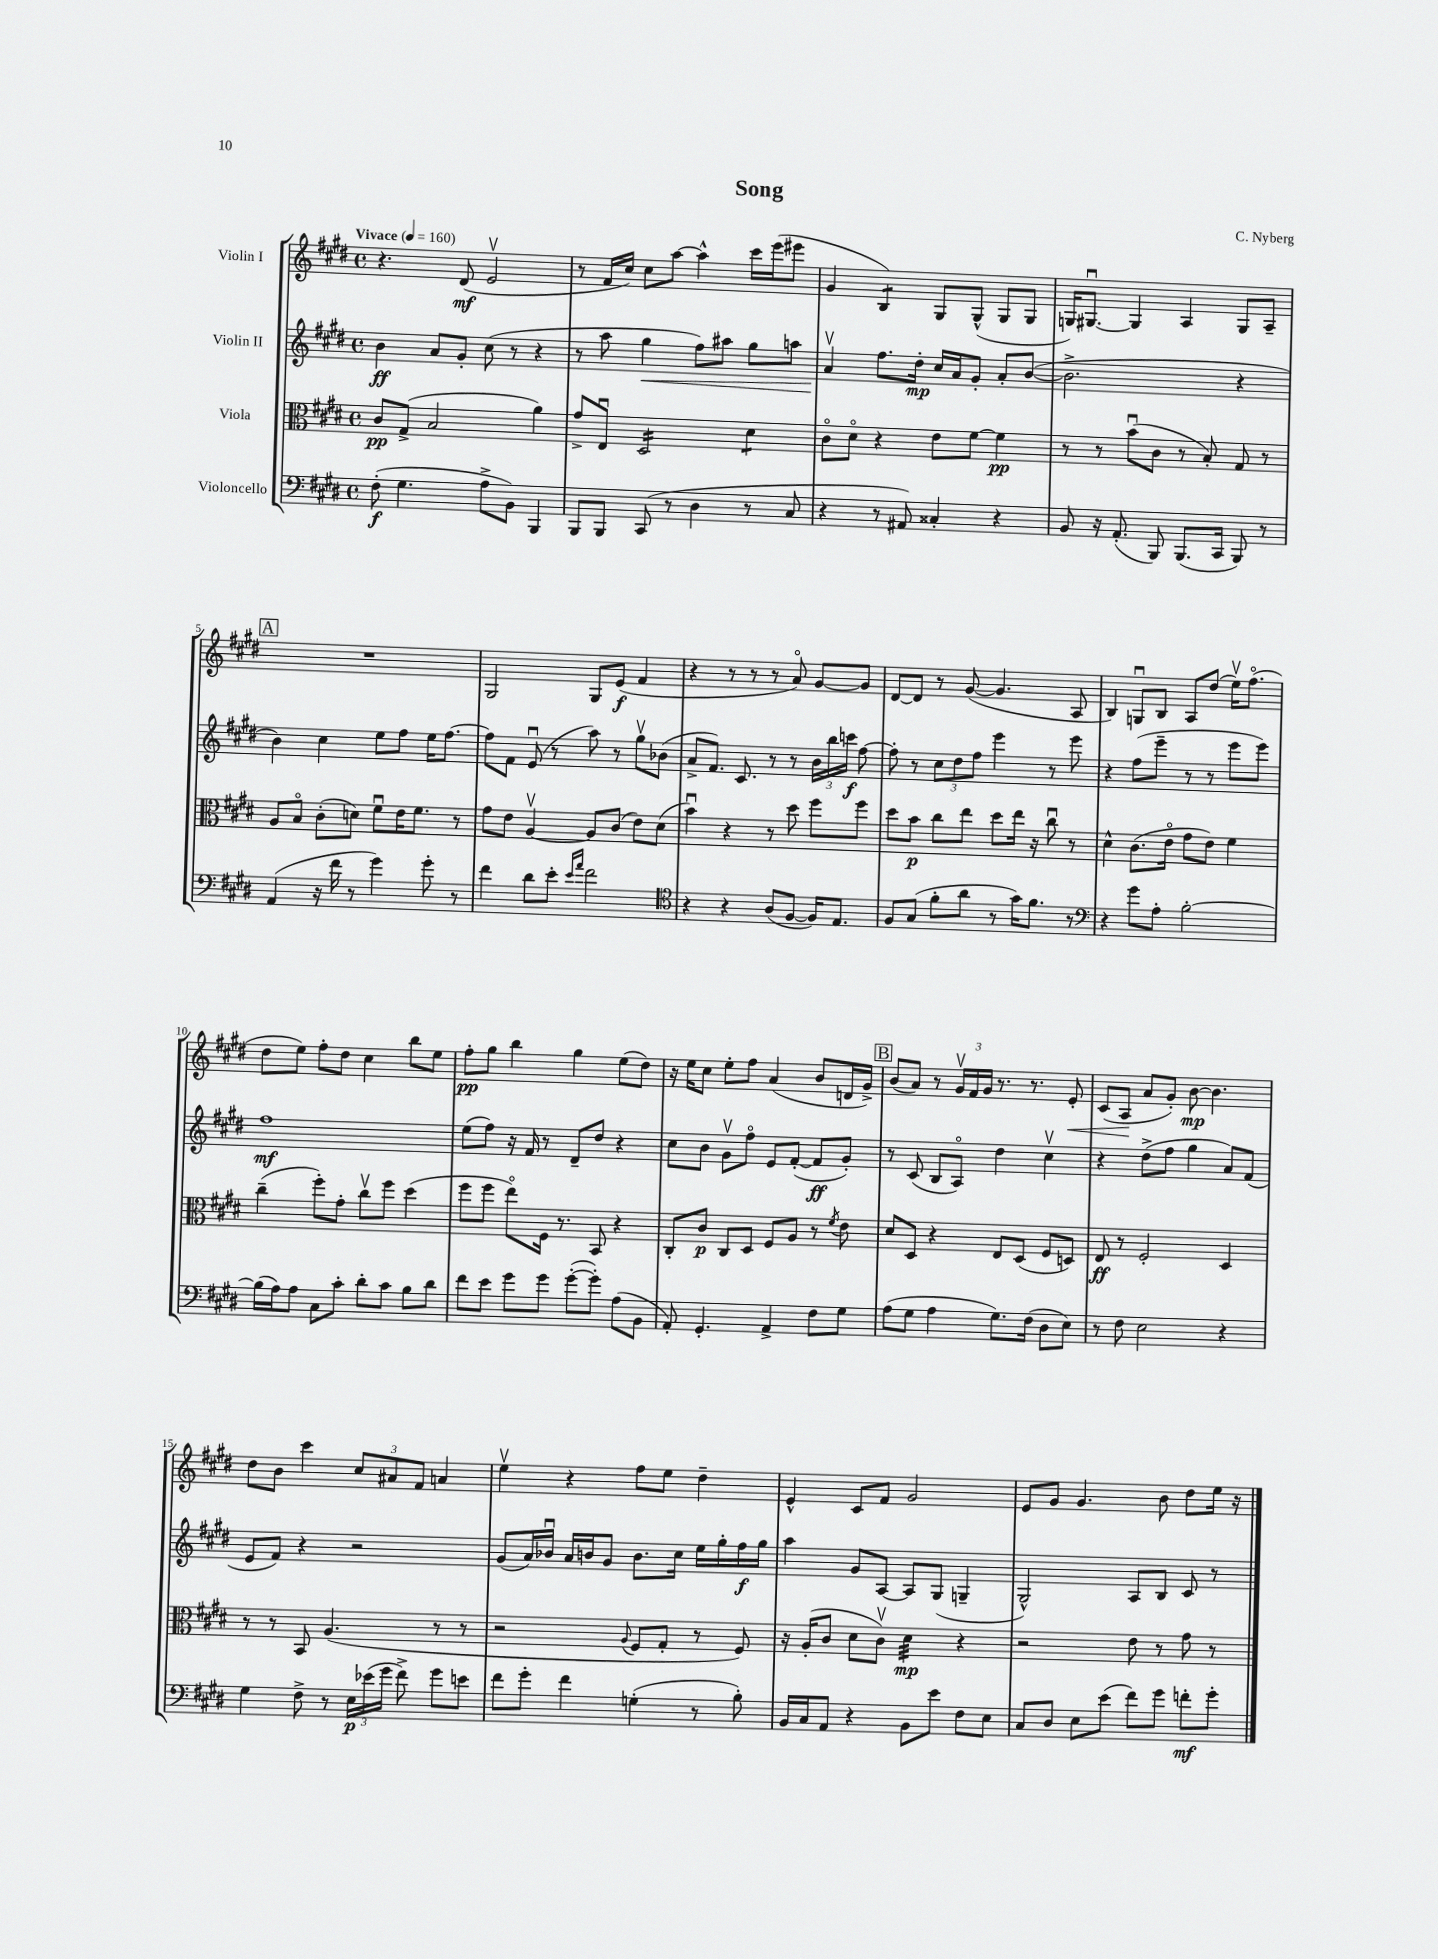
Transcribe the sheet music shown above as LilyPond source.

\header { title = "Song" composer = "C. Nyberg" }
<<
\new StaffGroup <<
\new Staff = "s0" \with { instrumentName = "Violin I" } {
    \clef treble \key e \major \defaultTimeSignature \time 4/4 \tempo "Vivace" 4 = 160
    \autoBeamOff r4. dis'8\mf( e'2\upbow |
    r8 fis'16[ cis''16]) cis''8[ a''8]~ a''4-^ cis'''16[ e'''16( eis'''8] |
    gis'4 b4:8) gis8[ gis8]-^( gis8[ gis8] |
    g16[) gis8.]~\downbow gis4 a4 gis8[ a8]-- |
    \mark \markup { \box "A" } R1 |
    gis2 gis8[ e'8]\f( fis'4 |
    r4 r8 r8 r8 a'8\flageolet) gis'8[~ gis'8] |
    dis'8[~ dis'8] r8 gis'8~( gis'4. a8 |
    b4) g8[\downbow b8] a8[ dis''8]( e''16[\upbow) fis''8.]\flageolet( |
    dis''8[ e''8]) fis''8[-. dis''8] cis''4 b''8[ e''8] |
    fis''8[-.\pp gis''8] b''4 gis''4 e''8[( dis''8]) |
    r16 e''16[ cis''8] e''8[-. fis''8] a'4( b'8[ d'16 gis'16]->) |
    \mark \markup { \box "B" } b'8[( a'8]) r8 \tuplet 3/2 { gis'16[\upbow fis'16 gis'16] } r8. r8. e'8-.\< |
    cis'8[( a8]\! a'8[ gis'8]-.) b'8~\mp b'4. |
    dis''8[ b'8] cis'''4 \tuplet 3/2 { cis''8[ ais'8 fis'8] } a'4 |
    e''4\upbow r4 fis''8[ e''8] dis''4-- |
    e'4-^ cis'8[ fis'8] gis'2 |
    e'8[ gis'8] gis'4. b'8 dis''8[ e''16] r16 \bar "|." |
}
\new Staff = "s1" \with { instrumentName = "Violin II" } {
    \clef treble \key e \major \defaultTimeSignature \time 4/4
    \autoBeamOff b'4\ff a'8[ gis'8]-. cis''8( r8 r4 |
    r8 a''8 gis''4\< fis''8[) ais''8] gis''8[ a''8] |
    a'4\upbow\! fis''8.[ dis''16]-.\mp cis''16[ a'16 gis'8]-. a'8[-. b'8]~( |
    b'2.-> r4 |
    \mark \markup { \box "A" } b'4) cis''4 e''8[ fis''8] e''16[ fis''8.]~ |
    fis''8[ fis'8] e'8\downbow( r8 a''8) r8 gis''8[\upbow bes'8]( |
    a'8[-> fis'8.]) cis'8. r8 r8 \tuplet 3/2 { b'16[ b''16 c'''16]\f } fis''8~ |
    fis''8-. r8 \tuplet 3/2 { cis''8[ dis''8 fis''8] } e'''4 r8 e'''8 |
    r4 fis''8[( e'''8]-- r8 r8 e'''8[ e'''8]) |
    fis''1\mf |
    e''8[( fis''8]) r16 fis'16 r8 dis'8[-- dis''8] r4 |
    cis''8[ b'8] gis'8[\upbow fis''8]\flageolet e'8[ fis'8]~-.( fis'8[\ff gis'8]-.) |
    \mark \markup { \box "B" } r8 cis'8( b8[ a8]\flageolet) dis''4 cis''4\upbow |
    r4 dis''8[->( fis''8] gis''4 a'8[) fis'8]( |
    e'8[ fis'8]) r4 r2 |
    gis'8[( a'16) bes'16]\downbow a'16[ b'16 gis'8] b'8.[ cis''16] e''16[ gis''16-. fis''16\f gis''16] |
    a''4 gis'8[ a8]~ a8[ gis8]( g4-- |
    gis2-^) a8[ b8] cis'8 r8 \bar "|." |
}
\new Staff = "s2" \with { instrumentName = "Viola" } {
    \clef alto \key e \major \defaultTimeSignature \time 4/4
    \autoBeamOff cis'8[\pp gis8]->( b2 a'4) |
    gis'8[-> e8]\downbow dis2:16 dis'4:8 |
    cis'8[\flageolet dis'8]\flageolet r4 e'8[ fis'8]~ fis'4\pp |
    r8 r8 b'8[\downbow( cis'8] r8 b8-.) gis8 r8 |
    \mark \markup { \box "A" } a8[ b8]\flageolet cis'8[-.( d'8]) fis'8[\downbow e'16 fis'8.] r8 |
    gis'8[ e'8] a4~\upbow a8[ cis'8]( e'8[) dis'8]( |
    b'4\downbow) r4 r8 dis''8 fis''8[ fis''8] |
    dis''8[ b'8]\p cis''8[ e''8] dis''8[ e''16] r16 cis''8\downbow r8 |
    dis'4-^ cis'8.[( e'16]\flageolet gis'8[ e'8]) fis'4 |
    cis''4--( fis''8[-.) gis'8]-. cis''8[\upbow fis''8] dis''4( |
    fis''8[ fis''8] e''8[\flageolet) fis16] r8. b,8 r4 |
    cis8[-. cis'8]\p cis8[ dis8] fis8[ a8] r8 \acciaccatura { fis'8 } e'8 |
    \mark \markup { \box "B" } dis'8[ dis8] r4 e8[ dis8]( fis8[ d8]) |
    e8\ff r8 fis2-. dis4 |
    r8 r8 b,8 a4.( r8 r8 |
    r2 \appoggiatura { a8 } fis8[ gis8]-. r8 fis8) |
    r16 a16[-.( cis'8] dis'8[ cis'8]\upbow) dis'4:32\mp r4 |
    r2 e'8 r8 gis'8 r8 \bar "|." |
}
\new Staff = "s3" \with { instrumentName = "Violoncello" } {
    \clef bass \key e \major \defaultTimeSignature \time 4/4
    \autoBeamOff fis8-.\f( gis4. a8[-> b,8]) b,,4 |
    b,,8[ b,,8] cis,8( r8 dis4 r8 cis8 |
    r4 r8 ais,8) cisis4-. r4 |
    b,8 r16 a,8.-.( b,,8) b,,8.[( cis,16] b,,8) r8 |
    \mark \markup { \box "A" } a,4( r16 fis'16 r8 gis'4) gis'8-. r8 |
    fis'4 dis'8[ e'8]-. \grace { e'16[ a'16] } fis'2 |
    \clef tenor r4 r4 a8[( fis8]~ fis16[) e8.] |
    fis8[ gis8]( fis'8[-. a'8] r8 gis'16[) fis'8.] r8 |
    \clef bass r4 gis'8[ a8]-. b2~-. |
    b16[( a16) a8] cis8[ cis'8]-. dis'8[-. cis'8] b8[ dis'8] |
    fis'8[ e'8] gis'8[ gis'8] gis'8[~-.( gis'8]-.) a8[( b,8] |
    a,8-.) gis,4.-. a,4-> fis8[ gis8] |
    \mark \markup { \box "B" } a8[( gis8] a4 gis8.[) fis16]( dis8[ e8]) |
    r8 fis8 e2 r4 |
    gis4 fis8-> r8 \tuplet 3/2 { e16[\p ees'16( gis'16] } fis'8->) gis'8[ e'8] |
    fis'8[ gis'8]-. fis'4 g4-.( r8 b8-.) |
    b,16[ cis16 a,8] r4 b,8[ e'8] fis8[ e8] |
    cis8[ dis8] e8[ e'8]( fis'8[) gis'8] f'8[-.\mf gis'8]-. \bar "|." |
}
>>
>>
